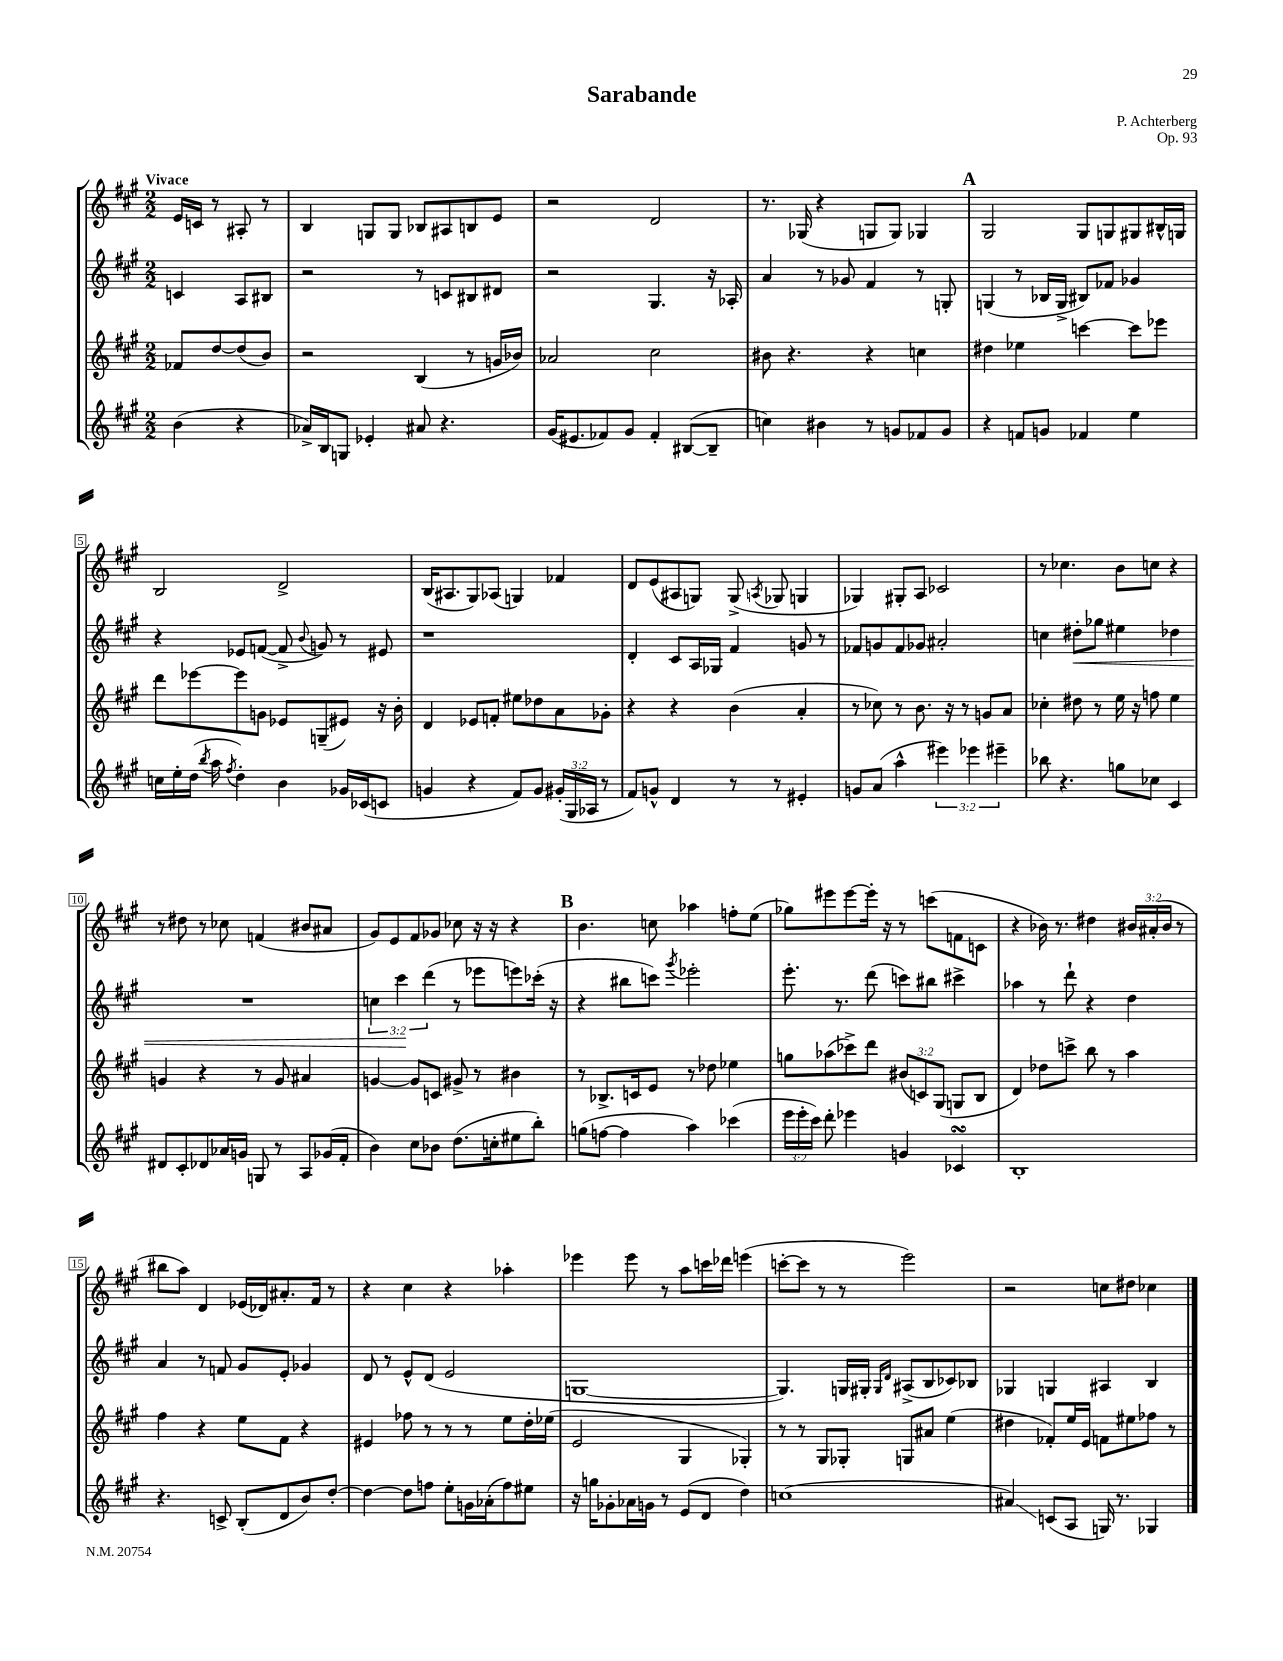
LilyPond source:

\header { title = "Sarabande" composer = "P. Achterberg" opus = "Op. 93" }
<<
\new StaffGroup <<
\new Staff = "s0" {
    \clef treble \key a \major \numericTimeSignature \time 2/2 \override Staff.TupletNumber.text = #tuplet-number::calc-fraction-text \partial 2 \tempo "Vivace"
    \autoBeamOff e'16[ c'16] r8 ais8-. r8 |
    b4 g8[ g8] bes8[ ais8 b8 e'8] |
    r2 d'2 |
    r8. ges16( r4 g8[ g8]) ges4 |
    \mark \markup { \bold "A" } gis2 gis8[ g8 gis8 bis16-^ g16] |
    b2 d'2-> |
    b16[( ais8. gis8) aes8]( g4) fes'4 |
    d'8[ e'8( ais8 g8]) g8->( \acciaccatura { a8 } ges8 g4 |
    ges4) gis8[-. a8] ces'2 |
    r8 ces''4. b'8[ c''8] r4 |
    r8 dis''8 r8 ces''8 f'4( bis'8[ ais'8] |
    gis'8[) e'8 fis'8 ges'8] ces''8 r16 r16 r4 |
    \mark \markup { \bold "B" } b'4. c''8 aes''4 f''8[-. e''8]( |
    ges''8[) eis'''8 eis'''8~ eis'''16]-. r16 r8 c'''8[( f'8 c'8] |
    r4 bes'16) r8. dis''4 \tuplet 3/2 { bis'16[ ais'16-.( bis'16] } r8 |
    bis''8[ a''8]) d'4 ees'16[( des'16) ais'8.-. fis'16] r8 |
    r4 cis''4 r4 aes''4-. |
    ees'''4 ees'''8 r8 a''8[ c'''16 des'''16] e'''4( |
    c'''8[~-. c'''8] r8 r8 e'''2) |
    r2 c''8[ dis''8] ces''4 \bar "|." |
}
\new Staff = "s1" {
    \clef treble \key a \major \numericTimeSignature \time 2/2 \override Staff.TupletNumber.text = #tuplet-number::calc-fraction-text \partial 2
    \autoBeamOff c'4 a8[ bis8] |
    r2 r8 c'8[ bis8 dis'8] |
    r2 gis4. r16 aes16-. |
    a'4 r8 ges'8 fis'4 r8 g8-. |
    \mark \markup { \bold "A" } g4( r8 bes16[ g16]-> bis8[) fes'8] ges'4 |
    r4 ees'8[ f'8]~( f'8-> \appoggiatura { b'8 } g'8) r8 eis'8 |
    r1 |
    d'4-. cis'8[ a16 ges16] fis'4 g'8 r8 |
    fes'8[ g'8 fes'8 ges'8] ais'2-. |
    c''4 dis''8[-.\< ges''8] eis''4 des''4 |
    R1 |
    \tuplet 3/2 { c''4 cis'''4\! d'''4( } r8 ees'''8[ e'''8) ces'''16]-.( r16 |
    \mark \markup { \bold "B" } r4 bis''8[ c'''8]) \acciaccatura { gis'''8 } ees'''2-. |
    e'''8.-. r8. d'''8( c'''8[) bis''8] cis'''4-> |
    aes''4 r8 d'''8-! r4 d''4 |
    a'4 r8 f'8 gis'8[ e'8]-. ges'4 |
    d'8 r8 e'8[-^ d'8]( e'2 |
    g1~ |
    g4.) g16[ gis16]-. \grace { gis16[ d'16] } ais8[->( b8 ces'8) bes8] |
    ges4 g4 ais4 b4 \bar "|." |
}
\new Staff = "s2" {
    \clef treble \key a \major \numericTimeSignature \time 2/2 \override Staff.TupletNumber.text = #tuplet-number::calc-fraction-text \partial 2
    \autoBeamOff fes'8[ d''8~ d''8( b'8]) |
    r2 b4( r8 g'16[ bes'16]) |
    aes'2 cis''2 |
    bis'8 r4. r4 c''4 |
    \mark \markup { \bold "A" } dis''4 ees''4 c'''4~ c'''8[ ees'''8] |
    d'''8[ ees'''8~ ees'''8 g'8] ees'8[ g8--( eis'8]) r16 b'16-. |
    d'4 ees'8[ f'8]-. eis''8[ des''8 a'8 ges'8]-. |
    r4 r4 b'4( a'4-. |
    r8 ces''8) r8 b'8. r16 r8 g'8[ a'8] |
    ces''4-. dis''8 r8 e''16 r16 f''8 e''4 |
    g'4 r4 r8 g'8 ais'4 |
    g'4~ g'8[ c'8] gis'8-> r8 bis'4 |
    \mark \markup { \bold "B" } r8 bes8.[-> c'16 e'8] r8 des''8 ees''4 |
    g''8[ aes''8( ces'''8->) d'''8] \tuplet 3/2 { bis'8[( c'8) gis8]( } g8[ b8] |
    d'4) des''8[ c'''8]-> b''8 r8 a''4 |
    fis''4 r4 e''8[ fis'8] r4 |
    eis'4 fes''8 r8 r8 r8 e''8[ d''16-. ees''16]( |
    e'2 gis4 ges4-.) |
    r8 r8 gis8[ ges8]-. g8[ ais'8] e''4( |
    dis''4 fes'8[-.) e''16 e'16] f'8[ eis''8 fes''8] r8 \bar "|." |
}
\new Staff = "s3" {
    \clef treble \key a \major \numericTimeSignature \time 2/2 \override Staff.TupletNumber.text = #tuplet-number::calc-fraction-text \partial 2
    \autoBeamOff b'4( r4 |
    aes'16[->) b16 g8] ees'4-. ais'8 r4. |
    gis'16[( eis'8. fes'8) gis'8] fes'4-. bis8[~( bis8]-- |
    c''4) bis'4 r8 g'8[ fes'8 g'8] |
    \mark \markup { \bold "A" } r4 f'8[ g'8] fes'4 e''4 |
    c''16[ e''16-. d''16]( \acciaccatura { b''8 } a''16 \acciaccatura { fis''8 } d''4-.) b'4 ges'16[ ces'16( c'8] |
    g'4 r4 fis'8[) g'8] \tuplet 3/2 { gis'16[-.( gis16 aes16] } r8 |
    fis'8[) g'8]-^ d'4 r8 r8 eis'4-. |
    g'8[ a'8]( a''4-^ \tuplet 3/2 { eis'''4) ees'''4 eis'''4-- } |
    bes''8 r4. g''8[ ces''8] cis'4 |
    dis'8[ cis'8-. des'8 aes'16 g'16] g8 r8 a8[ ges'16( fis'16]-. |
    b'4) cis''8[ bes'8] d''8.[( c''16-. eis''8 b''8]-.) |
    \mark \markup { \bold "B" } g''8[( f''8]~ f''4 a''4) ces'''4( |
    \tuplet 3/2 { e'''16[ e'''16-. cis'''16]) } d'''8-. ees'''4 g'4 ces'4\turn |
    b1-. |
    r4. c'8-> b8[-.( d'8 b'8) d''8]~-. |
    d''4~ d''8[ f''8] e''8[-. g'16 aes'16-.( f''8) eis''8] |
    r16 g''16[ ges'8-. aes'16 g'16] r8 e'8[( d'8] d''4) |
    c''1( |
    ais'4\glissando) c'8[( a8] g16) r8. ges4 \bar "|." |
}
>>
>>
\layout { \context { \Score \override BarNumber.stencil = #(make-stencil-boxer 0.1 0.3 ly:text-interface::print) } }
